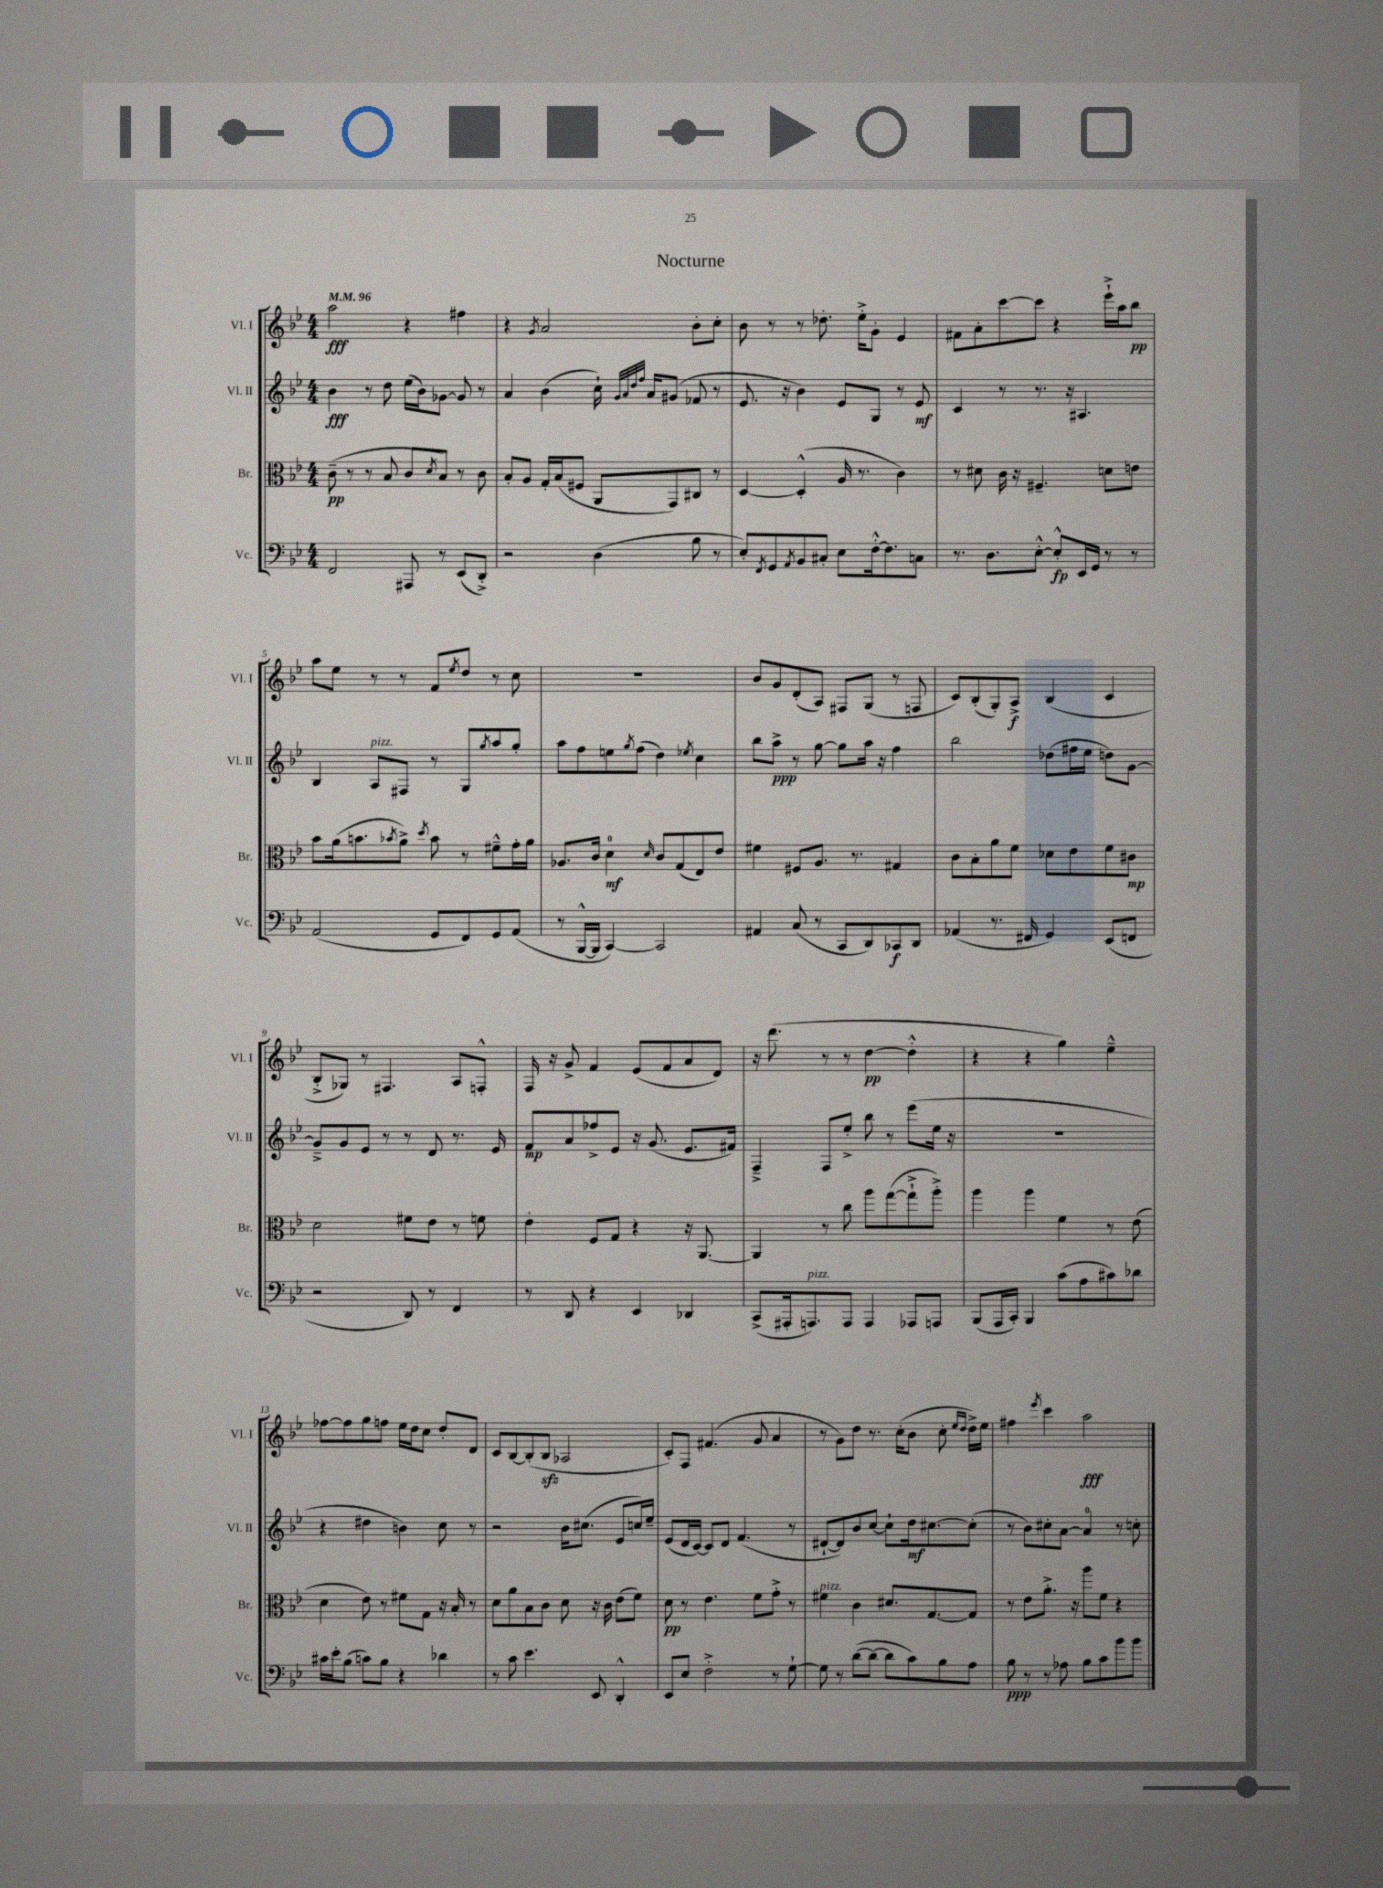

**kern	**kern	**kern	**kern
*staff4	*staff3	*staff2	*staff1
*clefF4	*clefC3	*clefG2	*clefG2
*k[b-e-]	*k[b-e-]	*k[b-e-]	*k[b-e-]
*M4/4	*M4/4	*M4/4	*M4/4
*MM96	*MM96	*MM96	*MM96
2FF	(8c~	4b-	2aa
.	8r	.	.
.	8r	8r	.
.	8B-	8dd	.
8AAA#	8c	(16ee-	4r
.	.	16b-)	.
.	8qd	.	.
8r	8B-)	[8g-	.
(8EE-	8r	8g-]	4ff#
8DD'^)	8c	8r	.
=	=	=	=
2r	8B-'	4a	4r
.	8A	.	.
.	.	.	8qg
.	16G'	(4b-	2a
.	(16B-	.	.
.	8F#	.	.
(4D	8AA	16cc`)	.
.	.	32qqg	.
.	.	32qqa	.
.	.	32qqdd	.
.	.	32qqff	.
.	.	16a	.
.	8GG)	(8g#	.
8B-	8C#	8f-	8b-'
8r	8r	8r	8cc'
=	=	=	=
8E-')	[4D	8.e-	8b-
8qFF	.	.	.
8GG	.	.	8r
.	.	16r	.
8qAA	.	.	.
8BB-	(4D'^^]	4b-)	8r
8C#'	.	.	8.dd-'
8E-	16A	8e-	.
.	8.r	.	16ee-'^
[16F'^^	.	8G	8g'
8.F]	.	.	.
.	4c)	8r	4e-
8C	.	8e-	.
=	=	=	=
8.r	8r	4c	8f#
.	8d#	.	8a'
8.D	.	.	.
.	16c	8r	[8ccc
.	16r	.	.
[8E-'^^	4.F#~	8.r	8ccc]
8E-'^^]	.	.	4r
.	.	16r	.
16EE-	.	4.A#	.
16GG	.	.	.
8r	8d	.	16eee-`^
.	.	.	16aa
8r	8e	.	8bb-
=	=	=	=
(2AA	8b-	4B-	8aa
.	(16a	.	8ee-
.	8.b	.	.
.	.	8A	8r
.	8qb-	.	.
.	8a^)	8F#	8r
.	8qdd	.	.
8GG	8b-	8r	8f
.	.	.	8qee-
8FF)	8r	8G	8dd
.	.	8qgg	.
8GG	8f#~^^	8aa	8r
(8AA	16g'	8gg'	8cc
.	16a	.	.
=	=	=	=
8r	8.A-	8aa	1r
[16BBB-^^	.	8ff	.
16BBB-]	16c	.	.
[4CC)	4d	8ee	.
.	.	8qgg	.
.	.	(8ff	.
.	16qqd	.	.
2CC]	8c	4dd)	.
.	(8G	.	.
.	.	8qee-	.
.	8E-)	4cc	.
.	8e-	.	.
=	=	=	=
4AA#	4f#	8bb-	8b-
.	.	8aa^	8g
(8C	8F#	8r	(8d'
8r	8.A	[8gg	8A)
8CC	.	8gg]	8F#
.	8.r	.	.
8DD)	.	16aa	(8G
.	.	16r	.
8CC-	4G#	4ff	8r
8DD	.	.	8F
=	=	=	=
(4AA-	8c	2bb-	8c)
.	8B-'	.	(8B-'
8.r	8a	.	8G')
.	8f	.	8A^
16FF#	.	.	.
4GG)	8d-	(8dd-	(4B-
.	8e-	16ff#	.
.	.	16ee-	.
(8EE-	8f	8dd)	4c
8FF	8c#	[8g	.
=	=	=	=
2r	2d	8g~^]	8B-'^
.	.	8g	8G-)
.	.	8e-	8r
.	.	8r	4.F#
8DD)	8f#	8r	.
8r	8e-	8d	.
4FF	8r	8.r	8A
.	8f	.	8F'^^
.	.	16e-	.
=	=	=	=
8r	4e-'	8f	16F
.	.	.	16r
8DD	.	8a	8g^
4r	8F	8ff-^	4f
.	8G	8e-	.
4EE-	4r	16r	(8e-
.	.	(8.g	.
.	.	.	8f
4DD-	16r	8.e-	8a
.	[8.AA	.	.
.	.	.	8d)
.	.	16f#)	.
=	=	=	=
(8CC^	4AA]	4F~^	16r
.	.	.	(8.ddd
16AAA#'	.	.	.
8.AAA)	.	.	.
.	8r	8F	8r
8AAA	8cc	8ee-'^	8r
4AAA	8aa	8bb-	[4dd
.	([8gg	8r	.
8AAA-	8gg`^]	(8eee-	4dd'^^]
8AAA	8aa'^)	16ee-	.
.	.	16r	.
=	=	=	=
(8BBB-	4aa	1r	4r
16AAA	.	.	.
16CC')	.	.	.
4BBB-	4aa	.	4r
(8c	4f	.	4gg)
8A	.	.	.
8c#)	8r	.	4ee-~^^
8d-	(8e-	.	.
=	=	=	=
16c#	4d	4r	[8ff-
16e-'	.	.	.
(8B-	.	.	8ff-]
8c)	8e-)	4dd#	8gg
8B-	8r	.	8ff
4r	8f#	4b)	16ee-
.	.	.	16dd
.	8G	.	8cc
4d-	16r	8cc	8dd'
.	16B-'	.	.
.	8r	8r	8d
=	=	=	=
8r	8d	2r	8c
8c	8a	.	[8B-
4.e-	8B-	.	(8B-']
.	8c	.	8B-
.	8d	16b-	2A-
.	.	(8.cc#	.
8EE-	16r	.	.
.	16c	.	.
4DD'^^	(8e-	8e-	.
.	8f)	16cc)	.
.	.	16ee-~	.
=	=	=	=
8EE-	8d	(8e-	8c')
8E-	8r	16d	8F
.	.	[16c)	.
2F'^	4.e-	8c]	(4.f#
.	.	8d	.
.	.	(4.f	.
.	8f	.	8g
8r	8g'^	.	4a
[8G`	8r	8r	.
=	=	=	=
8G]	4f#	[8d#`	8r
8r	.	8d#])	8g)
([8d	4c	8b-	8dd
8d_	.	[8cc	8.r
8d]	8.d#	8cc`]	.
.	.	.	(16cc'
8c)	.	16dd	8b-
.	[8.G	[8.cc#	.
8B-	.	.	8cc'
.	.	.	16qqee-
.	.	.	16qqdd
8A	8G]	(8cc#']	16dd^)
.	.	.	16ee-
=	=	=	=
8B-	8r	8r	4ff#
8r	8e-	8b-)	.
.	.	.	8qeee-
8r	8.a'^	8cc#'	4ccc
8A-	.	[8a	.
.	16r	.	.
8B-	8aa	4a]	2aa
8c	8f	.	.
8b-	4r	8r	.
8b-	.	8cc'	.
==	==	==	==
*-	*-	*-	*-
